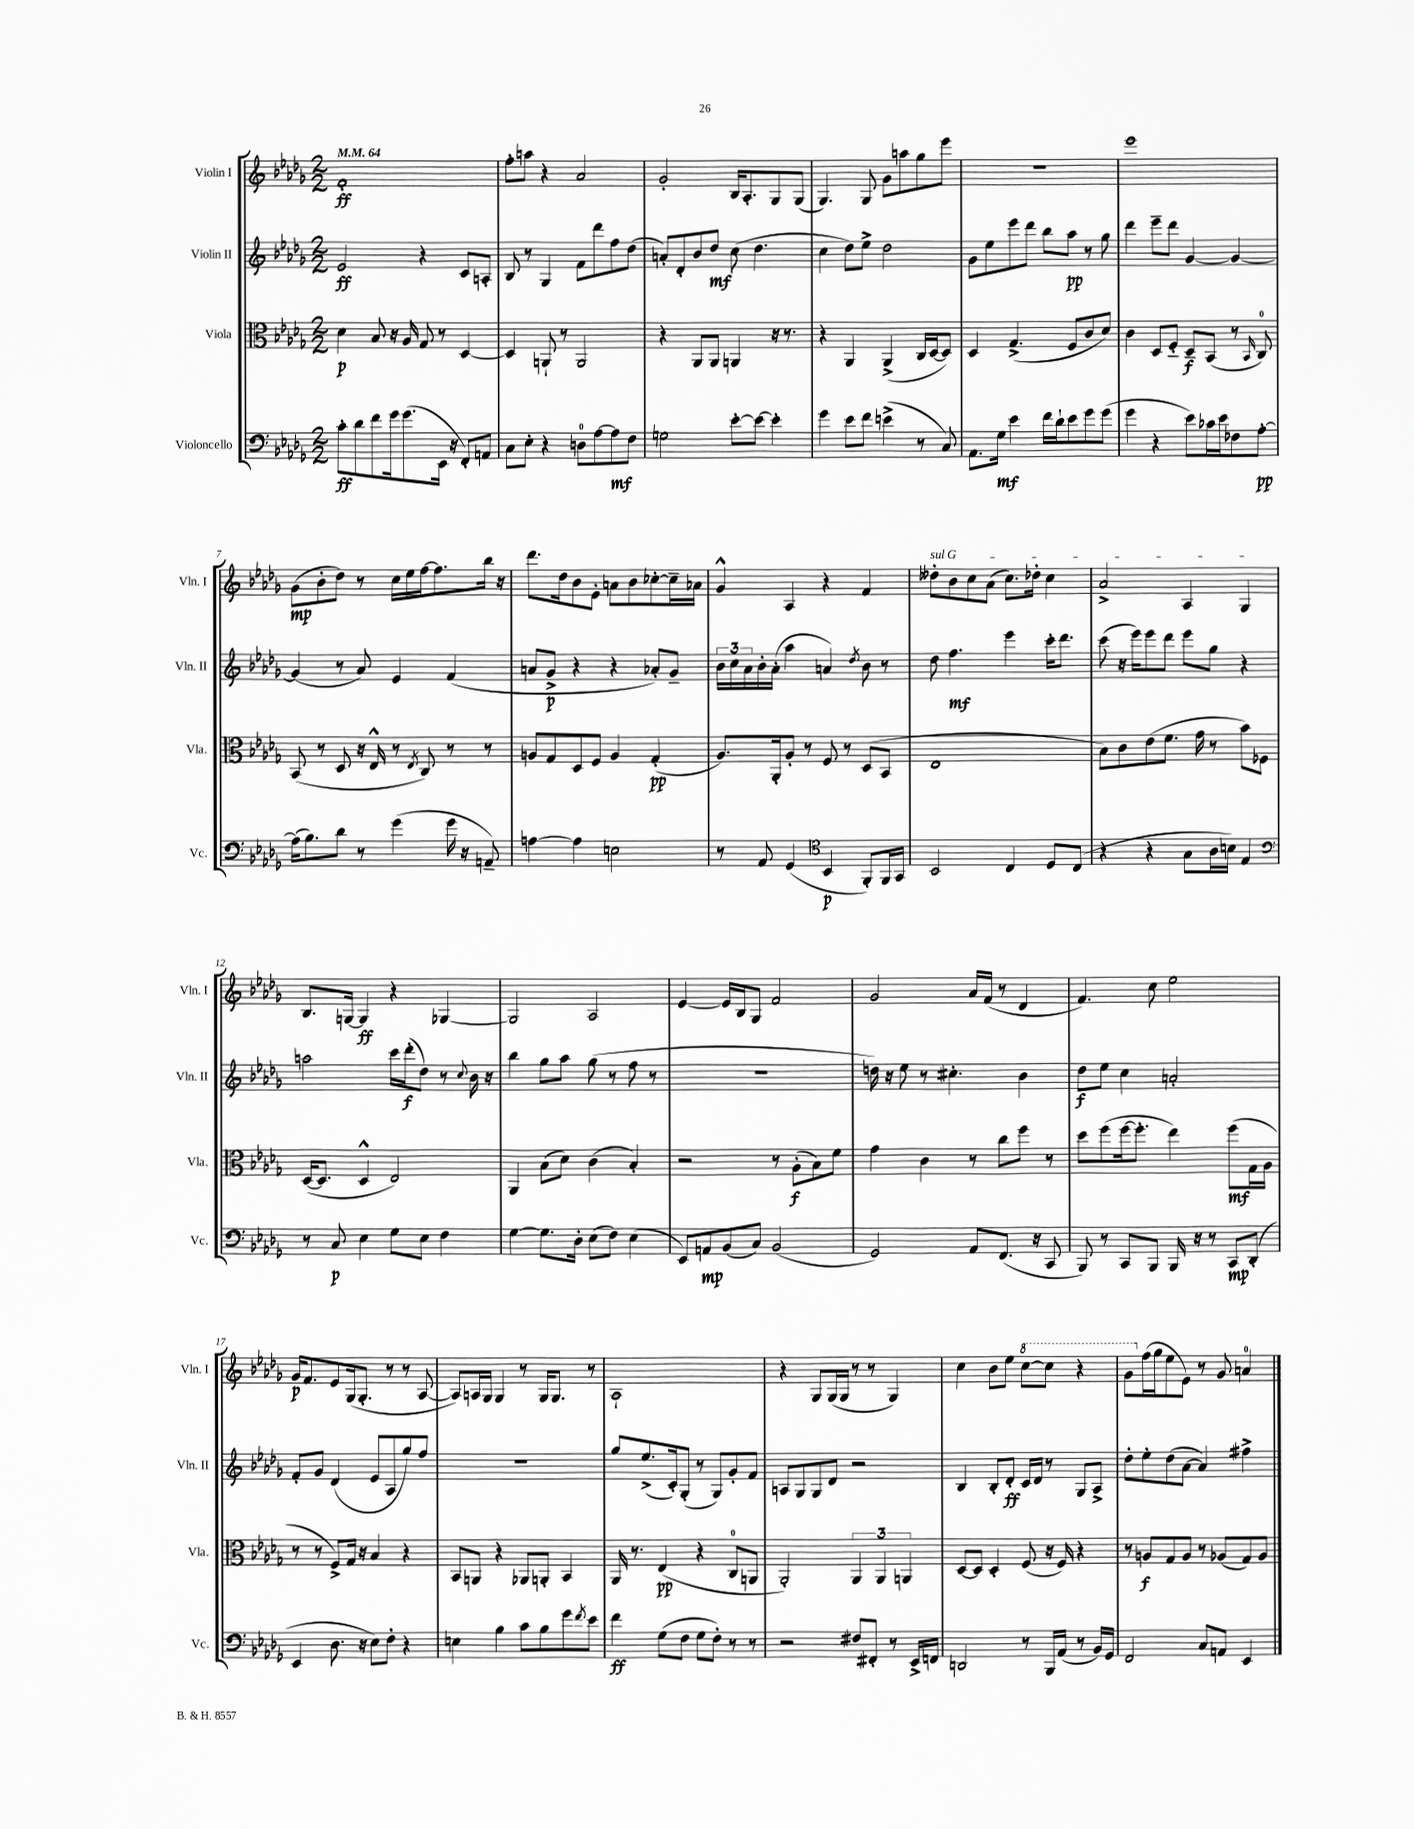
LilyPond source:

<<
\new StaffGroup <<
\new Staff = "s0" \with { instrumentName = "Violin I" shortInstrumentName = "Vln. I" } {
    \clef treble \key des \major \numericTimeSignature \time 2/2 \tempo 4 = 64
    f'1-.\ff |
    f''8-. a''8 r4 aes'2 |
    ges'2-. bes16 aes8.-. ges8 ges8( |
    ges4.) ges8 ges'8 a''8 ges''8 ees'''8 |
    R1 |
    ees'''1 |
    ges'8\mp( bes'8-. des''8) r8 c''16 ees''16 f''16~ f''8. bes''16 r16 |
    des'''8. des''16 bes'8 ees'8-. a'8 bes'8 ces''8~-. ces''16-- aes'16 |
    ges'4-^ aes4 r4 f'4 |
    \once \override TextSpanner.bound-details.left.text = \markup { \italic "sul G" } deses''8-.\startTextSpan bes'8 c''8 aes'8( c''8.) des''16-. c''4 |
    aes'2-> aes4 ges4\stopTextSpan |
    bes8. g16~ g4\ff r4 ges4~ |
    ges2 aes2 |
    ees'4~ ees'16 bes16 ges8 f'2 |
    ges'2 aes'16 f'16( r8 des'4 |
    f'4.) c''8 ees''2 |
    ges'16\p f'8. ees'8 ges16( ges8.-. r8 r8 aes8~ |
    aes8) a16 ges16 ges4 r8 ges16 ges8. r8 |
    aes1-! |
    r4 ges8 ges16( ges16 r8 r8 ges4) |
    c''4 bes'8 ees''8 \ottava #1 c'''8~ c'''8 r4 |
    ges''8 \ottava #0 f''16( ges''16 ees''8 ees'8) r8 ges'8 a'4-0 \bar "|." |
}
\new Staff = "s1" \with { instrumentName = "Violin II" shortInstrumentName = "Vln. II" } {
    \clef treble \key des \major \numericTimeSignature \time 2/2
    ees'2\ff r4 c'8 a8-. |
    bes8 r8 ges4 f'8 des'''8 f''8 des''8( |
    a'8-.) des'8-. bes'8 des''8\mf c''8( des''4. |
    c''4 des''8) ees''8-> des''2 |
    ges'8 ees''8 ees'''8 des'''8 bes''8 aes''8\pp r8 ges''8 |
    des'''4 ees'''8-- des'''8 ges'4~ ges'4~ |
    ges'4( r8 aes'8) ees'4 f'4( |
    a'8 ges'8->\p r4 r4 aes'8-.) ges'8-- |
    \tuplet 3/2 { bes'16 c''16 aes'16 } bes'16-. aes'16-.( aes''4 a'4) \acciaccatura { des''8 } bes'8 r8 |
    des''8 f''4.\mf ees'''4 c'''16-. des'''8. |
    c'''8( r16 ees'''16) ees'''8 des'''8 ees'''8 ges''8 r4 |
    a''2 c'''16 des'''16-.\f( des''8) r8 \appoggiatura { c''8 } bes'16 r16 |
    bes''4 ges''8 aes''8 ges''8( r8 f''8 r8 |
    R1 |
    d''16) r16 ees''8 r8 cis''4.-. bes'4 |
    des''8\f ees''8 c''4 a'2-. |
    f'8-. ges'8 des'4( ees'8 aes8 ges''8) f''8 |
    r1 |
    ges''8 ees''8.->( c'16-.) ges8-.( r8 ges8) ges'8-. f'8 |
    a8 ges8 ges8 des'8 r2 |
    bes4 bes8-. des'8-.\ff c'16 des'16 r8 ges8 aes8-> |
    des''8-. ees''8-. des''8( aes'8~ aes'4) fis''4-> \bar "|." |
}
\new Staff = "s2" \with { instrumentName = "Viola" shortInstrumentName = "Vla." } {
    \clef alto \key des \major \numericTimeSignature \time 2/2
    des'4\p bes8 r16 aes16 ges8 r8 des4~ |
    des4 a,8-! r8 a,2 |
    r4 aes,8 aes,8 a,4 r16 r8. |
    r4 aes,4 aes,4->( c16 des16~ des8) |
    des4 ges4.->( f8 c'8 des'8) |
    c'4 des8 f8-_ des8--\f bes,8( r8 \grace { bes,16 } c8-0) |
    bes,8( r8 des8 r16 ees16-^ r8 \acciaccatura { ees8 } c8) r8 r8 |
    a8 ges8 des8 f8 a4 ges4-.\pp( |
    aes8.) aes,16-. aes8-. r8 f8 r8 des8( bes,8 |
    ees1 |
    bes8) c'8 ees'8( f'8. ges'16 r8 bes'8) fes8 |
    des16~( des8. des4-^ ees2) |
    aes,4 bes8( des'8) c'4( bes4-.) |
    r2 r8 aes8-.\f( bes8) f'8 |
    ges'4 c'4 r8 c''8 f''8 r8 |
    des''8 f''8( f''16~ f''8.-. ees''4) f''8\mf( ges16 aes16 |
    r8 r8 f8->) ges16 r16 bes4 r4 |
    bes,8 a,8 r4 aes,8 a,8-. bes,4 |
    aes,16 r8. ees4\pp( r4 c8-0 a,8 |
    aes,2-.) \tuplet 3/2 { aes,4 aes,4 a,4 } |
    des8~ des8 des4-. f8( r16 f16) r4 |
    r8 a8\f ges8 a8 r8 aes8( ges8) aes8 \bar "|." |
}
\new Staff = "s3" \with { instrumentName = "Violoncello" shortInstrumentName = "Vc." } {
    \clef bass \key des \major \numericTimeSignature \time 2/2
    c'8-.\ff des'8 f'8 ges'16 ges'8.( ees,16 r16 f,8-.) a,8 |
    c8 ees8-. r4 d8-0 aes8~ aes8\mf f8 |
    g2 ees'8~-. ees'8~ ees'4-. |
    ges'4 ees'8 f'8 e'4->( r8 c8) |
    aes,8. ges16\mf ees'4 f'16 des'16-! ees'8 ges'8 ges'8( |
    ges'4 r4 ees'8) ces'16 ees'16 fes8 aes8~-.\pp |
    aes16( bes8.) des'8 r8 ges'4( ges'16 r16 a,8--) |
    a4~ a4 e2 |
    r8 aes,8 ges,4( \clef tenor bes,4\p f,8-.) f,16 ges,16 |
    bes,2 c4 des8 c8( |
    r4 r4 ges8 aes16 b16) ees4 |
    \clef bass r8 c8\p ees4 ges8 ees8 f4 |
    ges4~ ges8. des16-. ees8( f8) ees4( |
    ees,8) a,8\mp bes,8( c8) bes,2( |
    ges,2) aes,8 f,8.( r16 c,8 |
    bes,,8) r8 c,8 bes,,8 bes,,16 r16 r8 c,8\mp des,8-.( |
    ees,4 des8. r16 ees8) f8-. r4 |
    e4 bes4 c'8 bes8 ges'8 \acciaccatura { f'8 } ees'8 |
    f'4\ff ges8( f8 ges8 f8-.) r8 r8 |
    r2 fis8 fis,8-. r8 ees,16-> f,16 |
    d,2 r8 bes,,16 aes,16( r8 bes,16) ges,16 |
    f,2 c8 a,8 ees,4 \bar "|." |
}
>>
>>
